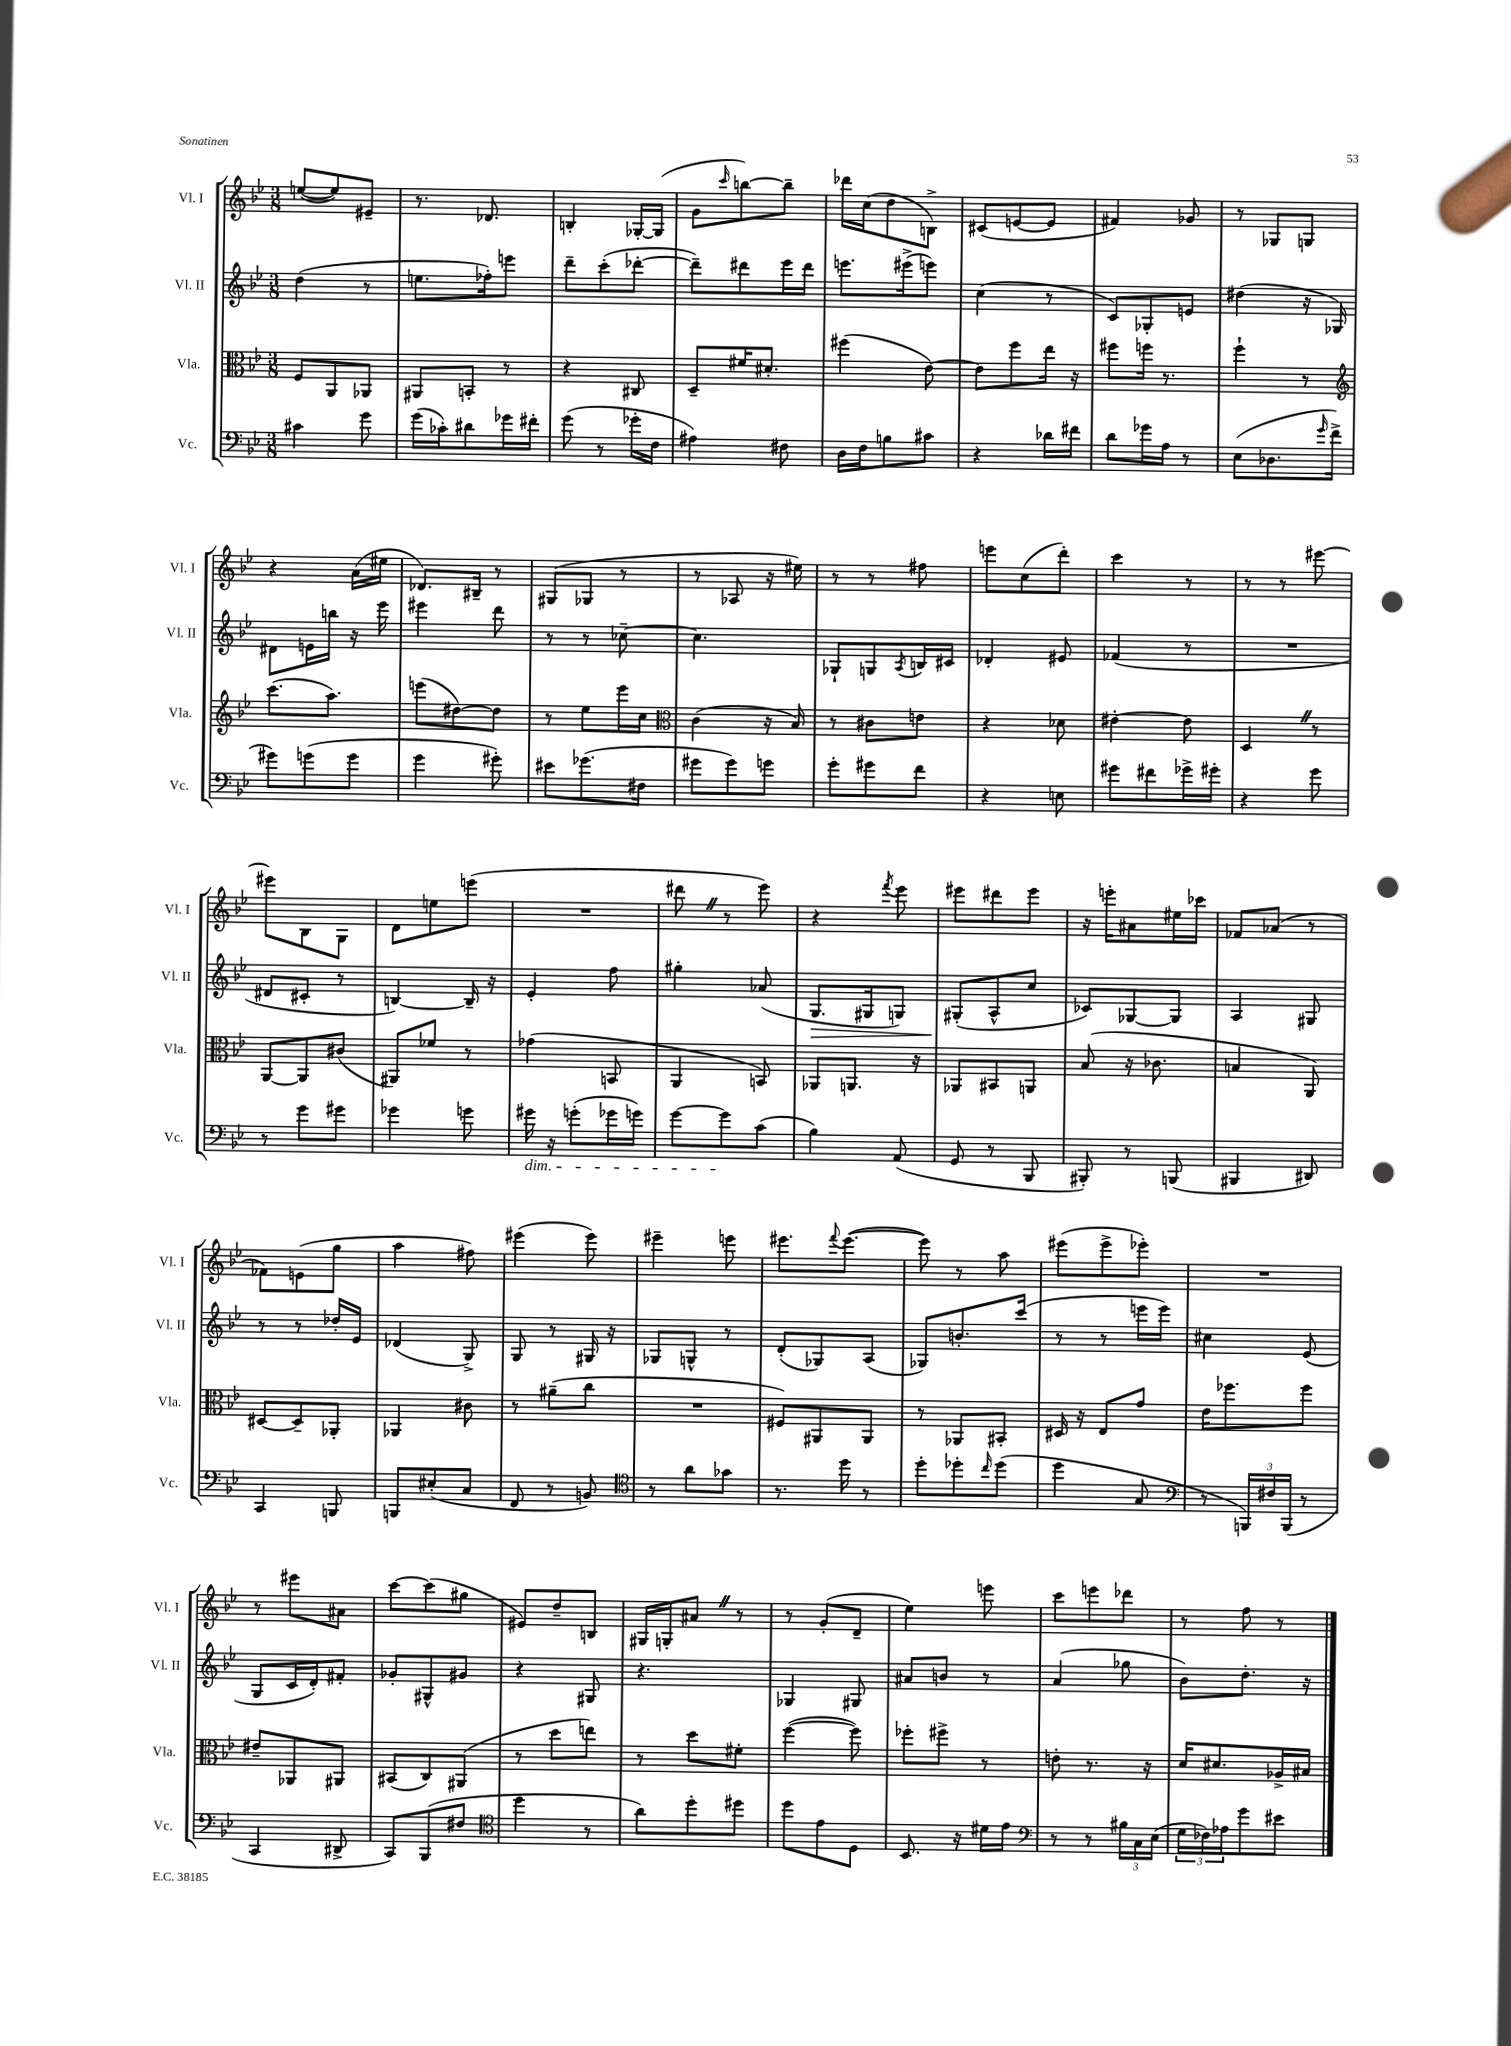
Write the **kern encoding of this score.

**kern	**kern	**kern	**kern
*staff4	*staff3	*staff2	*staff1
*clefF4	*clefC3	*clefG2	*clefG2
*k[b-e-]	*k[b-e-]	*k[b-e-]	*k[b-e-]
*M3/8	*M3/8	*M3/8	*M3/8
4c#	8F	(4dd	([8ee
.	8AA	.	8ee])
8g	8AA-	8r	8e#~
=	=	=	=
(16g	8AA#	8.ee	8.r
16c-')	.	.	.
8d#	8BB'	.	.
.	.	16ff-')	8.d-
16g-	8r	8eee	.
16f#'	.	.	.
=	=	=	=
(8g	4r	8ddd~	4B'
8r	.	(8ccc'	.
16g-'	8C#	[8ddd-'	[16G-'
16F	.	.	(16G-]
=	=	=	=
4A#)	8D~	8ddd-~])	8g
.	.	.	16qqccc
.	16f#	8ddd#	[8bb)
.	8.d#'	.	.
8F#	.	16eee-	8bb~]
.	.	16ddd#	.
=	=	=	=
16D	(4ff#	8.eee	16ddd-
16F	.	.	(16cc
8B	.	.	8dd
.	.	(16eee#^	.
8c#	[8e-)	8eee)	8B^)
=	=	=	=
4r	8e-]	(4cc	(8c#
.	8ff	.	[8e
16d-	16ee-	8r	8e]
16f#	16r	.	.
=	=	=	=
8d	8ff#	8c)	4f#)
16g-	16ff	8G-'	.
16A	8.r	.	.
8r	.	8e	8g-
=	=	=	=
(8E-	4ff`	(4dd#	8r
8.D-	.	.	8G-
.	8r	16r	8G
16qqg	.	.	.
16f^	.	16G-)	.
=	=	=	=
*	*clefG2	*	*
8g#)	(8.ccc	8d#	4r
(8g	.	16e	.
.	8.aa)	16bb	.
8g	.	16r	(16a
.	.	16eee-	16ee#
=	=	=	=
4g	(8eee	4eee#	8.d-)
.	[8dd#)	.	.
.	.	.	16B#~
8g#')	8dd#]	8ddd	8r
=	=	=	=
8e#	8r	8r	(8G#
(8.g-	8ee-	8r	8G-
.	16eee-	[8cc-~	8r
16F#	16cc	.	.
=	=	=	=
*	*clefC3	*	*
8g#	(4c	4.cc-]	8r
8g#)	.	.	8A-
8g	16r	.	16r
.	16B-)	.	16ee#)
=	=	=	=
8g'	8r	8G-`	8r
8g#	8c#	8G	8r
.	.	8qA	.
8f	8e	16B	8ff#
.	.	16c#	.
=	=	=	=
4r	4r	4d-'	8eee
.	.	.	(8cc
8E	8d-	8e#	8ddd')
=	=	=	=
8g#	[4e#'	(4f-	4ccc
8f#	.	.	.
16g-^	8e#]	8r	8r
16g#'	.	.	.
=	=	=	=
4r	4D	4.r	8r
.	.	.	8r
8g	8r	.	[8eee#
=	=	=	=
8r	[8AA	8d#	8eee#]
8g	8AA]	8c#'	8B-
8g#	(8c#	8r	8G
=	=	=	=
4g-	8AA#)	[4B)	8d
.	8f-	.	8ee
8g	8r	16B~]	(8eee
.	.	16r	.
=	=	=	=
16g#	(4g-	4e-'	4.r
16r	.	.	.
(8g'	.	.	.
16g-	8BB	8ff	.
16g)	.	.	.
=	=	=	=
[8g	4AA	4gg#'	8ddd#
8g]	.	.	8r
(8c	8BB)	(8a-	8eee-)
=	=	=	=
4B-)	8AA-	8.G	4r
.	8.AA	.	.
.	.	16G#	.
.	.	.	8qfff
(8AA	.	8G)	8eee-
.	16r	.	.
=	=	=	=
8GG	8AA-	(8G#'	8eee#
8r	8BB#	8A^^	8ddd#
8BBB-	8AA	8cc	8eee#
=	=	=	=
8BBB#')	(8B-	8c-)	16r
.	.	.	16eee'
8r	16r	[8G-	8a#
.	8.c-	.	.
(8BBB	.	8G-]	16ee#
.	.	.	16ccc-
=	=	=	=
4BBB#	4B	4A	8f-
.	.	.	(8a-
8DD#)	8AA)	8G#	8r
=	=	=	=
4CC	[8D#	8r	8f-)
.	8D#~]	8r	(8e
8BBB	8AA-'	16dd-'	8gg
.	.	16e-	.
=	=	=	=
8BBB	4AA-	(4d-	4aa
(8E#'	.	.	.
8C	8c#	8G^)	8ff#)
=	=	=	=
8FF	8r	8G	(4eee#
8r	(8a#~	8r	.
8BB)	8cc	16G#	8eee#)
.	.	16r	.
=	=	=	=
*clefC4	*	*	*
8r	4.r	8G-	4eee#~
8a	.	8G^^	.
8g-	.	8r	8eee
=	=	=	=
8.r	8F#)	(8d'	8.eee#
.	8AA#	8G-)	.
.	.	.	8qqfff
16dd	.	.	([8.eee#
8r	8AA#	(8A	.
=	=	=	=
8dd'	8r	8G-)	8eee#])
8dd-'	8AA-	8.b'	8r
16qqcc	.	.	.
(8dd-	8BB#'	.	8aa
.	.	(16ccc	.
=	=	=	=
4dd	16D#	8r	(8eee#
.	16r	.	.
.	8E-	8r	8eee#^
8G	8g	16eee	8eee-')
.	.	16eee)	.
=	=	=	=
*clefF4	*	*	*
8r	16e-	4cc#	4.r
.	8.ff-	.	.
24BBB)	.	.	.
24F#	.	.	.
(24BBB	.	.	.
8r	8ff-	(8e-	.
=	=	=	=
4CC	8e#~	8G	8r
.	8AA-	16c	8eee#
.	.	16d')	.
8DD#^	8AA#	8f#'	8a#
=	=	=	=
8CC)	(8BB#	8g-'	[8ccc
(8BBB-	8C)	8G#^^	(8ccc]
8F#	(8AA#	8g#	8gg#
=	=	=	=
*clefC4	*	*	*
4dd	8r	4r	8e#)
.	8dd	.	8dd~
8r	8ee)	8G#	8B
=	=	=	=
8a)	8r	4.r	16G#
.	.	.	16G'
8dd'	8dd	.	8a#
8dd#	8f#'	.	8r
=	=	=	=
8dd	([4ff	4G-	8r
8e-	.	.	(8g'
8D	8ff])	8G#	8d~
=	=	=	=
8.BB-	8ff-'	8a#	4ee-)
.	8ff#^	8b	.
16r	.	.	.
16d#	8r	8r	8eee
16e-	.	.	.
=	=	=	=
*clefF4	*	*	*
8r	8e'	(4a	8ccc
8r	8.r	.	8eee
24B#	.	8gg-	8ddd-
24C	.	.	.
.	16r	.	.
(24E-	.	.	.
=	=	=	=
24G	16d	8b-)	8r
24F-)	.	.	.
.	8.d#	.	.
24A-	.	.	.
8g	.	8.dd'	8ff
8e#	16A-^	.	8r
.	16B#	16r	.
==	==	==	==
*-	*-	*-	*-
